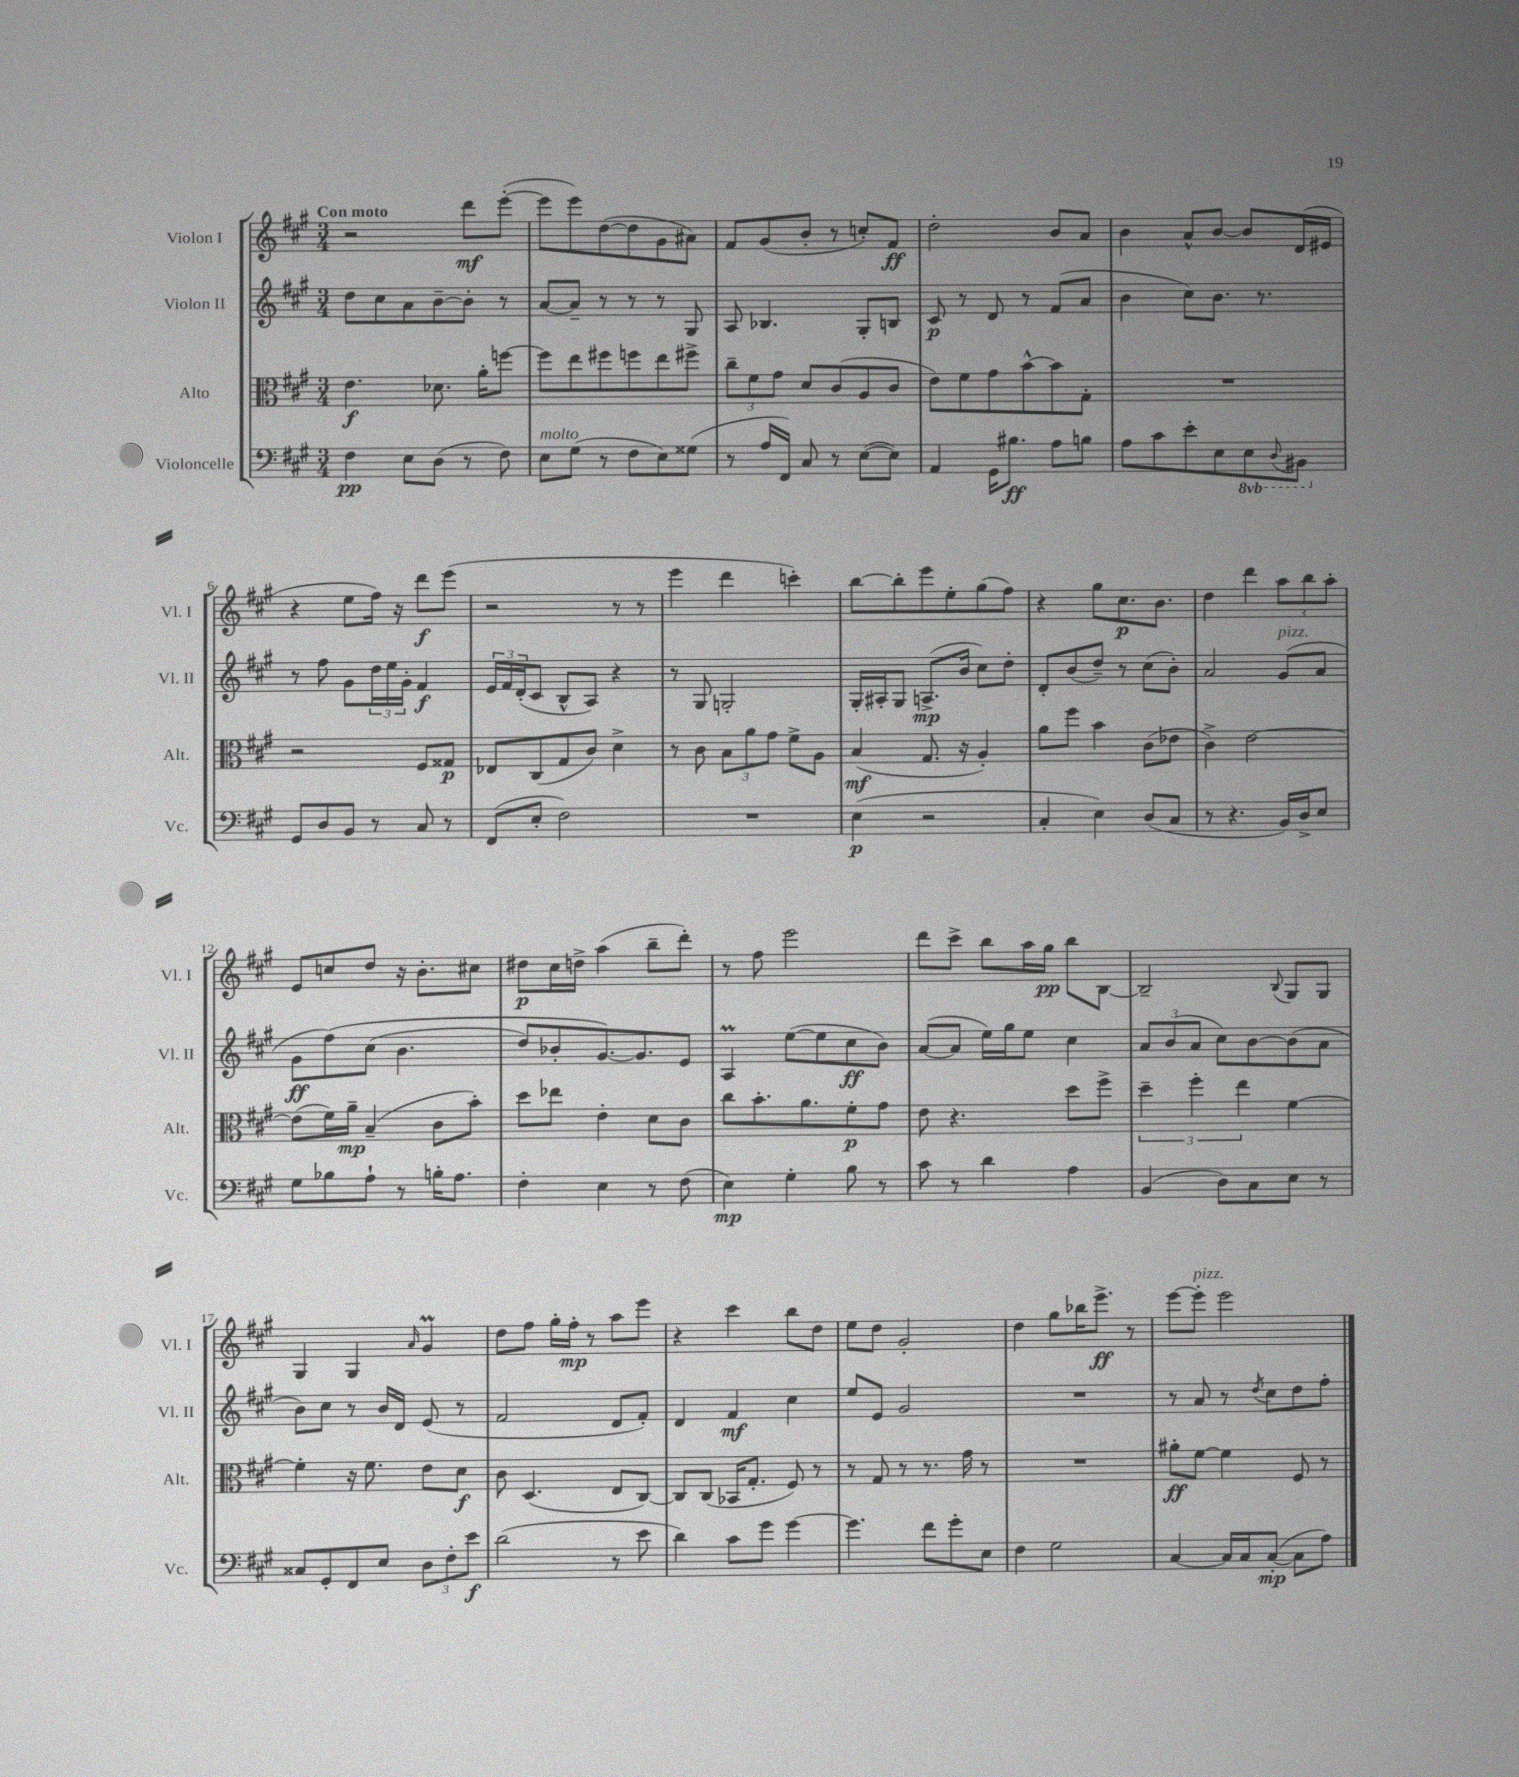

**kern	**dynam	**kern	**dynam	**kern	**dynam	**kern	**dynam
*part4	*part4	*part3	*part3	*part2	*part2	*part1	*part1
*staff4	*staff4	*staff3	*staff3	*staff2	*staff2	*staff1	*staff1
*I"Violoncelle	*	*I"Alto	*	*I"Violon II	*	*I"Violon I	*
*I'Vc.	*	*I'Alt.	*	*I'Vl. II	*	*I'Vl. I	*
*clefF4	*	*clefC3	*	*clefG2	*	*clefG2	*
*k[f#c#g#]	*	*k[f#c#g#]	*	*k[f#c#g#]	*	*k[f#c#g#]	*
*M3/4	*	*M3/4	*	*M3/4	*	*M3/4	*
=1	=1	=1	=1	=1	=1	=1	=1
!	!	!	!	!	!	!LO:TX:a:B:t=Con moto	!
4F#\	pp	4.e\	f	8dd\L	.	2r	.
.	.	.	.	8cc#\	.	.	.
8E\L	.	.	.	8a\	.	.	.
(8D\J	.	8.d-X\	.	[8b~\	.	.	.
8r	.	.	.	8b'\J]	.	8ddd\L	mf
.	.	16a'\KL	.	.	.	.	.
8F#\)	.	[8ffn\J	.	8r	.	([8eee'\J	.
=2	=2	=2	=2	=2	=2	=2	=2
!LO:TX:a:i:t=molto	!	!	!	!	!	!	!
8E\L	.	8ff\L]	.	[8a/L	.	8eee\L]	.
(8G#\J	.	8ee\	.	8a~/J]	.	8eee\)	.
8r	.	8ff#X\	.	8r	.	([8dd\	.
8F#\L	.	8ffn\	.	8r	.	8dd\]	.
8E\)	.	8ee\	.	8r	.	8g#\	.
(8G##X\J	.	8ff#X^\J	.	8G#/	.	8a#X\J)	.
=3	=3	=3	=3	=3	=3	=3	=3
8r	.	12cc#~\L	.	8A/	.	8f#/L	.
.	.	12f#\	.	.	.	.	.
16A/LL	.	.	.	4.B-X/	.	(8g#/	.
.	.	12g#\J	.	.	.	.	.
16FF#/JJ)	.	.	.	.	.	.	.
8C#/	.	8d/L	.	.	.	8b'/J	.
8r	.	(8c#/	.	.	.	8r	.
([8E\L	.	8A/	.	8G#'/L	.	8ccn'/L)	.
8E\J])	.	8c#/J	.	8Bn/J	.	8f#/J	ff
=4	=4	=4	=4	=4	=4	=4	=4
4AA/	.	8e\L)	.	8c#/	p	2dd'\	.
.	.	8f#\	.	8r	.	.	.
16GG#\KL	.	8g#\	.	8d/	.	.	.
8.B#X\J	ff	.	.	.	.	.	.
.	.	[8b^^\	.	8r	.	.	.
8A\L	.	8b\]	.	(8f#/L	.	8b/L	.
8Bn\J	.	8G#'\J	.	8a/J	.	8a/J	.
=5	=5	=5	=5	=5	=5	=5	=5
8A\L	.	2.r	.	4b\	.	4b\	.
8c#\	.	.	.	.	.	.	.
8e'\	.	.	.	8cc#\L)	.	8a^^/L	.
8E\	.	.	.	8.b\J	.	[8b/J	.
*8ba	*	*	*	*	*	*	*
8EE\	.	.	.	.	.	8b/L]	.
.	.	.	.	8.r	.	.	.
8qqDD/	.	.	.	.	.	.	.
8BBB#X\J	.	.	.	.	.	(16d/L	.
.	.	.	.	.	.	16e#X/JJ	.
!!LO:LB:g=z
=6	=6	=6	=6	=6	=6	=6	=6
*X8ba	*	*	*	*	*	*	*
8GG#/L	.	2r	.	8r	.	4r	.
8D/	.	.	.	8ff#\	.	.	.
8BB/J	.	.	.	8g#\L	.	8ee\L	.
8r	.	.	.	24dd\L	.	16ff#\Jk)	.
.	.	.	.	24ee\	.	.	.
.	.	.	.	.	.	16r	.
.	.	.	.	24g#'\JJ	.	.	.
8C#/	.	8F#/L	.	4f#/	f	8ddd\L	f
8r	.	8G##X/J	p	.	.	(8eee\J	.
=7	=7	=7	=7	=7	=7	=7	=7
(8FF#/L	.	8E-X/L	.	24e/LL	.	2r	.
.	.	.	.	24f#/	.	.	.
.	.	.	.	(24d'/J	.	.	.
8E'/J	.	(8C#/	.	8c#/J	.	.	.
2F#\)	.	8G#/	.	8B^^/L	.	.	.
.	.	8c#/J)	.	8A/J)	.	.	.
.	.	4d^\	.	4r	.	8r	.
.	.	.	.	.	.	8r	.
=8	=8	=8	=8	=8	=8	=8	=8
2.r	.	8r	.	8r	.	4eee\	.
.	.	8c#\	.	8G#/	.	.	.
.	.	12B\L	.	2Gn'/	.	4ddd\	.
.	.	12a\	.	.	.	.	.
.	.	12g#\J	.	.	.	.	.
.	.	8f#^\L	.	.	.	4cccn'\)	.
.	.	8A\J	.	.	.	.	.
=9	=9	=9	=9	=9	=9	=9	=9
(4E\	p	(4B/	mf	16G#'/LL	.	[8bb\L	.
.	.	.	.	16A#X'/J	.	.	.
.	.	.	.	8G#/J	.	8bb'\]	.
2r	.	8.G#/	.	(8.An^/L	mp	8eee\	.
.	.	.	.	.	.	8ee'\	.
.	.	16r	.	16b/Jk	.	.	.
.	.	4A'/)	.	8cc#\L)	.	(8gg#\	.
.	.	.	.	8dd'\J	.	8ff#\J)	.
=10	=10	=10	=10	=10	=10	=10	=10
4C#'/	.	8a\L	.	8d'/L	.	4r	.
.	.	8ff#\J	.	(8b/	.	.	.
4E\)	.	4b\	.	8dd~/J)	.	8gg#\L	.
.	.	.	.	8r	.	8.cc#\	p
(8D/L	.	(8c#\L	.	(8cc#\L	.	.	.
.	.	.	.	.	.	8.b\J	.
8C#/J	.	8e-X\J	.	8b'\J)	.	.	.
=11	=11	=11	=11	=11	=11	=11	=11
8r	.	4c#^\)	.	2a/	.	4dd\	.
4.r	.	.	.	.	.	.	.
.	.	[2e\	.	.	.	4ddd\	.
!	!	!	!	!LO:TX:a:i:t=pizz.	!	!	!
16BB/LL)	.	.	.	(8g#/L	.	12aa\L	.
16D^/J	.	.	.	.	.	.	.
.	.	.	.	.	.	12bb\	.
8E/J	.	.	.	8a/J	.	.	.
.	.	.	.	.	.	12aa'\J	.
!!LO:LB:g=z
=12	=12	=12	=12	=12	=12	=12	=12
8G#\L	.	(8e\L]	.	8g#\L	ff	8e/L	.
8B-X\	.	16f#\L)	.	(8ff#\)	.	8ccn/	.
.	.	16a~\JJ	mp	.	.	.	.
8A`\J	.	(4B~/	.	(8cc#\J	.	8dd/J	.
8r	.	.	.	4.b\	.	16r	.
.	.	.	.	.	.	8.b'\L	.
16Bn'\KL	.	8c#\L	.	.	.	.	.
8.A\J	.	.	.	.	.	.	.
.	.	8b'\J)	.	.	.	8cc#X\J	.
=13	=13	=13	=13	=13	=13	=13	=13
4F#'\	.	8dd\L	.	8dd/L)	.	8dd#X\L	p
.	.	8ee-X\J	.	8b-X'/	.	16cc#\L	.
.	.	.	.	.	.	16ddn^\JJ	.
4E\	.	4e'\	.	[8.g#/)	.	(4aa\	.
.	.	.	.	8.g#/]	.	.	.
8r	.	8d\L	.	.	.	8bb~\L	.
(8F#\	.	8c#\J	.	8e/J	.	8ddd'\J)	.
=14	=14	=14	=14	=14	=14	=14	=14
4E\)	mp	8cc#\L	.	4AM/	.	8r	.
.	.	8.b'\	.	.	.	8ff#\	.
4G#'\	.	.	.	([8ee\L	.	2eee\	.
.	.	8.a\	.	.	.	.	.
.	.	.	.	8ee\]	.	.	.
8B\	.	8f#'\	p	8cc#\	ff	.	.
8r	.	8g#\J	.	8b\J)	.	.	.
=15	=15	=15	=15	=15	=15	=15	=15
8c#\	.	8e\	.	([8a/L	.	8ddd\L	.
8r	.	4.r	.	8a/J]	.	8ccc#^\J	.
4d\	.	.	.	16ee\LL)	.	8bb\L	.
.	.	.	.	16gg#\J	.	.	.
.	.	.	.	8ee\J	.	16aa\L	.
.	.	.	.	.	.	16gg#\JJ	pp
4A\	.	8dd\L	.	4cc#\	.	8bb\L	.
.	.	8ff#^\J	.	.	.	[8B\J	.
=16	=16	=16	=16	=16	=16	=16	=16
(4BB/	.	6dd~\	.	12a/L	.	2B~/]	.
.	.	.	.	(12b/	.	.	.
.	.	6ff#'\	.	12a/J	.	.	.
8D\L)	.	.	.	8cc#\L)	.	.	.
.	.	6ee\	.	.	.	.	.
8C#\	.	.	.	[8b\	.	.	.
.	.	.	.	.	.	8qqB/	.
8E\J	.	[4f#\	.	(8b\]	.	8G#/L	.
8r	.	.	.	8a\J	.	8G#/J	.
!!LO:LB:g=z
=17	=17	=17	=17	=17	=17	=17	=17
8C##X/L	.	4f#'\]	.	8b\L)	.	4G#/	.
8GG#'/	.	.	.	8cc#\J	.	.	.
8FF#/	.	16r	.	8r	.	4G#/	.
.	.	8.f#\	.	.	.	.	.
8E/J	.	.	.	16b/LL	.	.	.
.	.	.	.	16d/JJ	.	.	.
.	.	.	.	.	.	16qqa/	.
12D\L	.	8e\L	.	(8e/	.	4g#m/	.
12F#'\	.	.	.	.	.	.	.
.	.	8d\J	f	8r	.	.	.
12e\J	f	.	.	.	.	.	.
=18	=18	=18	=18	=18	=18	=18	=18
(2d\	.	8c#\	.	2f#/	.	8dd\L	.
.	.	(4.D/	.	.	.	8ff#\J	.
.	.	.	.	.	.	16gg#'\LL	.
.	.	.	.	.	.	16ff#'\JJ	mp
.	.	.	.	.	.	8r	.
8r	.	8E/L	.	8d/L	.	8aa\L	.
8e\	.	[8C#/J)	.	8f#'/J)	.	8eee\J	.
=19	=19	=19	=19	=19	=19	=19	=19
4d\)	.	8C#/L]	.	4d/	.	4r	.
.	.	(8C#/J	.	.	.	.	.
8c#\L	.	16BB-X/KL	.	4f#/	mf	4ccc#\	.
.	.	8.G#'/J	.	.	.	.	.
8g#\J	.	.	.	.	.	.	.
[4g#\	.	8F#/)	.	4cc#\	.	8bb\L	.
.	.	8r	.	.	.	8dd\J	.
=20	=20	=20	=20	=20	=20	=20	=20
4.g#\]	.	8r	.	8ee/L	.	8ee\L	.
.	.	8G#/	.	8e/J	.	8dd\J	.
.	.	8r	.	2g#/	.	2g#'/	.
8f#\L	.	8.r	.	.	.	.	.
8g#'\	.	.	.	.	.	.	.
.	.	16g#\	.	.	.	.	.
8E\J	.	8r	.	.	.	.	.
=21	=21	=21	=21	=21	=21	=21	=21
4F#\	.	2.r	.	2.r	.	4dd\	.
2G#\	.	.	.	.	.	8gg#\L	.
.	.	.	.	.	.	16bb-X\K	.
.	.	.	.	.	.	8.eee^\J	ff
.	.	.	.	.	.	8r	.
=22	=22	=22	=22	=22	=22	=22	=22
[4C#/	.	8a#X'\L	ff	8r	.	[8eee\L	.
!	!	!	!	!	!	!LO:TX:a:i:t=pizz.	!
.	.	[8f#\J	.	8a/	.	8eee'\J]	.
16C#/LL]	.	4f#\]	.	8r	.	2eee\	.
16C#/J	.	.	.	.	.	.	.
.	.	.	.	8qdd/	.	.	.
([8C#'/J	mp	.	.	8cc#\L	.	.	.
8C#\L]	.	8F#/	.	8dd\	.	.	.
8A\J)	.	8r	.	8ff#'\J	.	.	.
==	==	==	==	==	==	==	==
*-	*-	*-	*-	*-	*-	*-	*-
